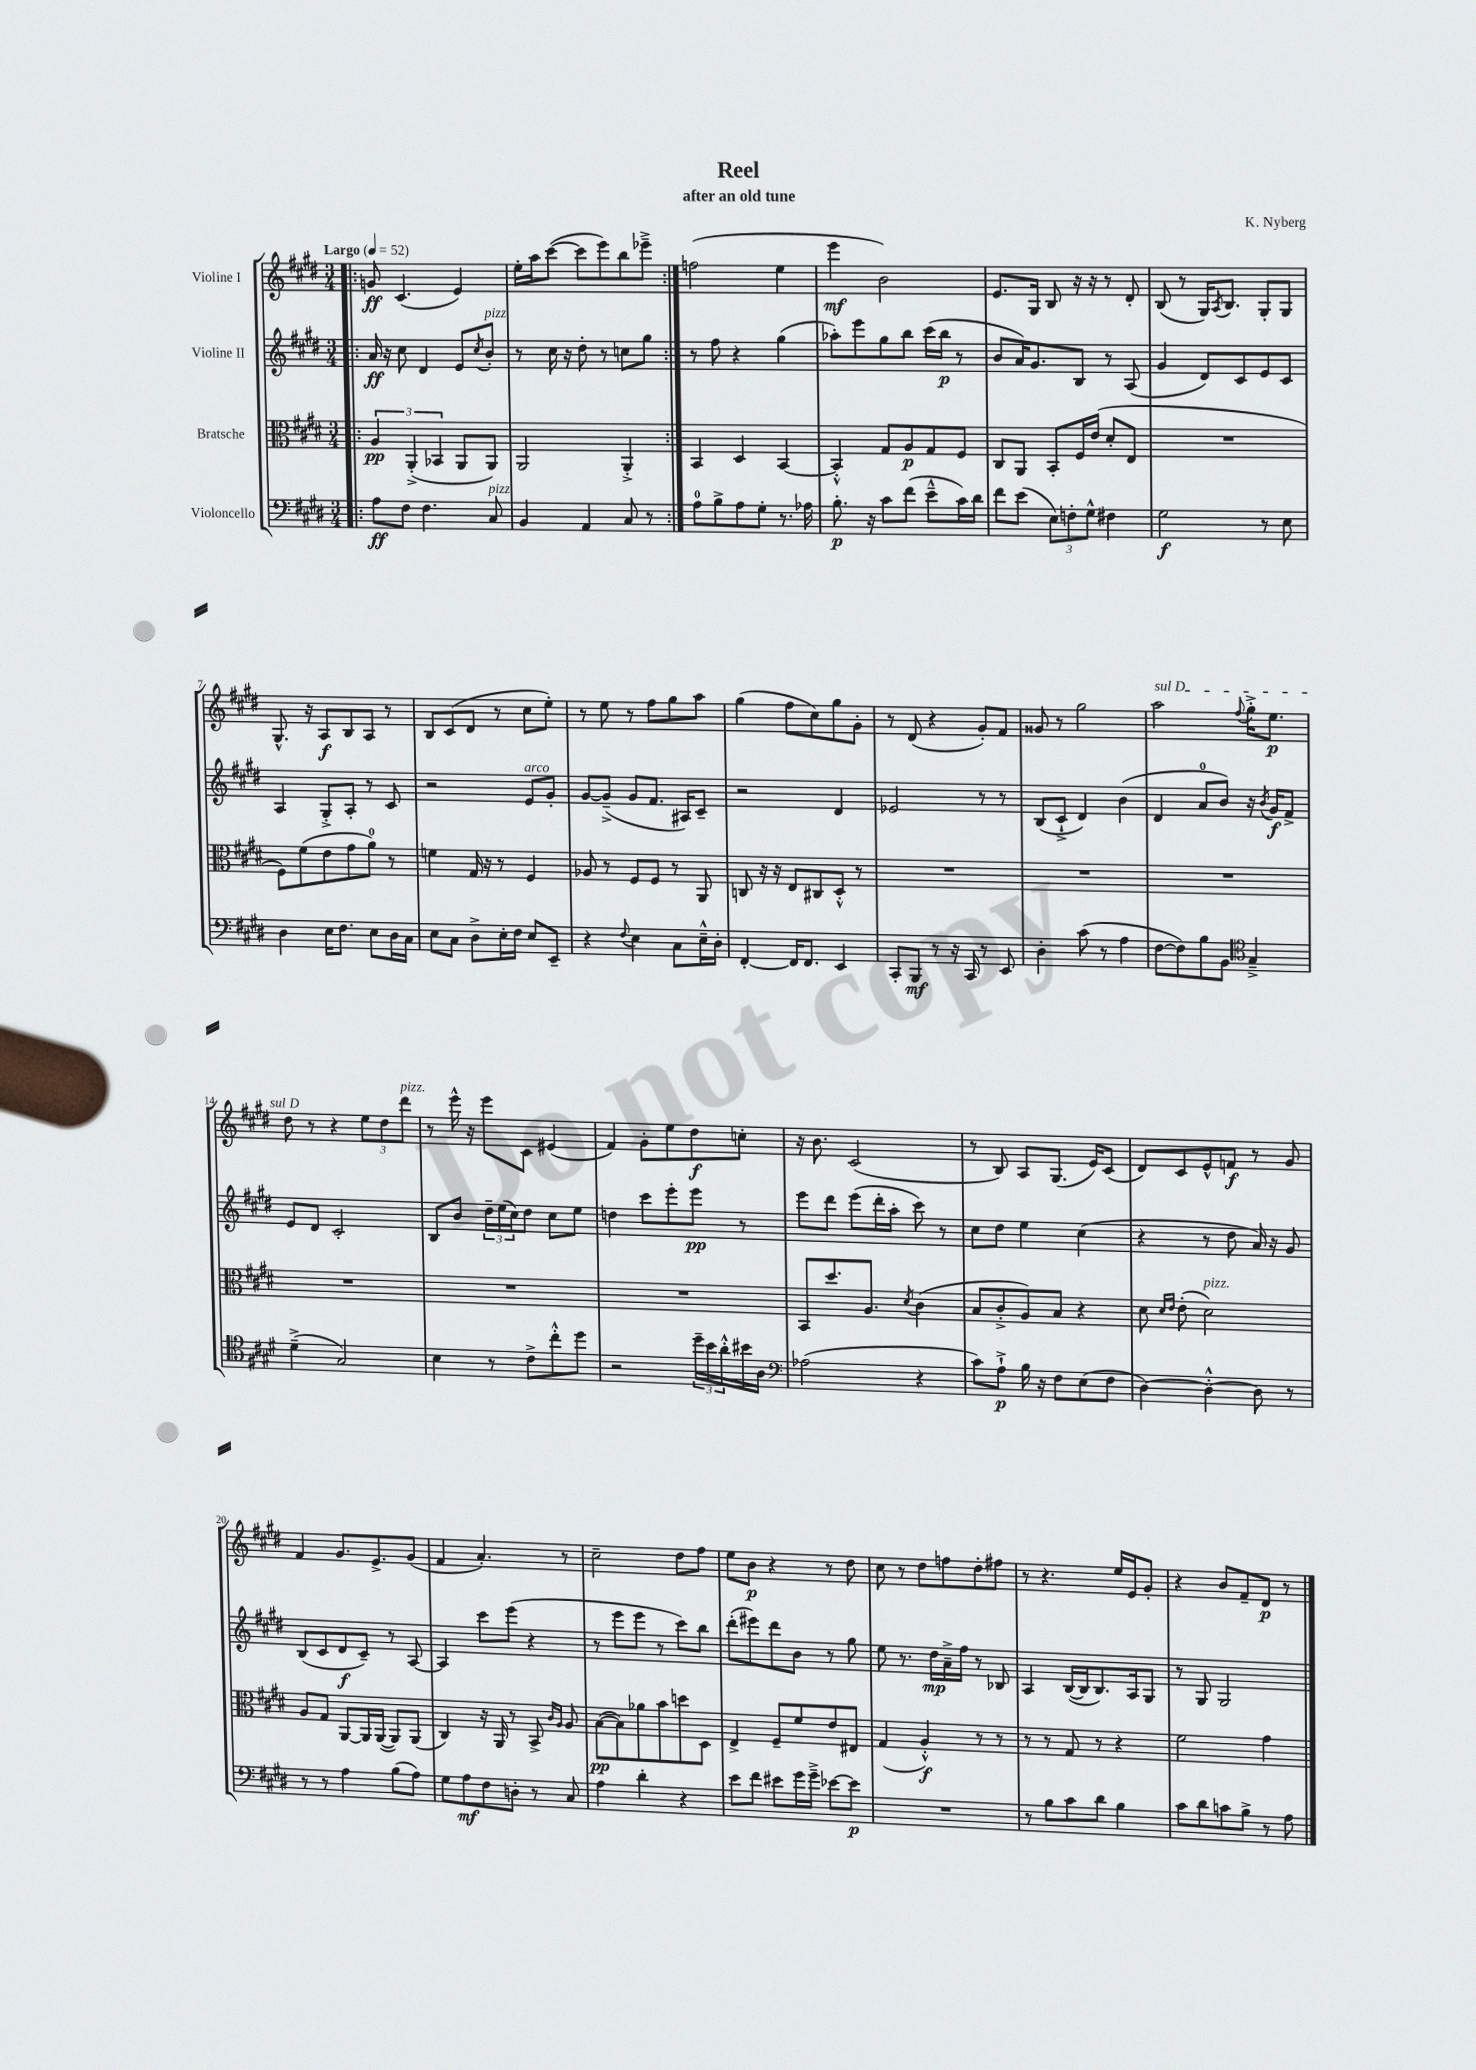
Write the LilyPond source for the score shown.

\header { title = "Reel" composer = "K. Nyberg" subtitle = "after an old tune" }
<<
\new StaffGroup <<
\new Staff = "s0" \with { instrumentName = "Violine I" } {
    \clef treble \key e \major \numericTimeSignature \time 3/4 \tempo "Largo" 4 = 52
    \repeat volta 2 { \bar ".|:" g'8\ff cis'4.( e'4) |
    e''16-. a''16 cis'''8~( cis'''8 e'''8) b''8 ees'''8---> | }
    f''2( e''4 |
    e'''4\mf b'2) |
    e'8. gis16 b8 r16 r16 r8 dis'8-. |
    b8( r8 gis16) \acciaccatura { a8 } b8. gis8-. gis8 |
    gis8.-^ r16 a8\f b8 a8 r8 |
    b8 cis'8( dis'8 r8 cis''8 e''8-.) |
    r8 e''8 r8 fis''8 gis''8 a''8 |
    gis''4( fis''8 cis''8) gis''8 gis'8-. |
    r8 dis'8( r4 gis'8-.) fis'8 |
    gisis'8 r8 gis''2 |
    \once \override TextSpanner.bound-details.left.text = \markup { \italic "sul D" } a''2\startTextSpan \appoggiatura { fis''8 } gis''16-.-> e''8.\p |
    dis''8\stopTextSpan r8 r4 \tuplet 3/2 { e''8 dis''8 dis'''8^\markup { \italic "pizz." } } |
    r8 e'''16-^ r16 e'''8 cis'8 eis'4( |
    fis'4) gis'8-. e''8 dis''8\f c''8-. |
    r16 b'8. cis'2( |
    r8 b8) a8 gis8.( e'16) cis'8( |
    dis'8) cis'8 e'8-^ f'8\f r8 gis'8 |
    fis'4 gis'8. e'8.-> gis'8( |
    fis'4 a'4.-.) r8 |
    cis''2-- dis''8 fis''8 |
    e''8 b'8\p r4 r8 dis''8 |
    cis''8 r8 dis''8 f''8 dis''8-. fis''8 |
    r8 r4. e''16 e'16 gis'8-. |
    r4 b'8 fis'8-- dis'8\p r8 \bar "|." |
}
\new Staff = "s1" \with { instrumentName = "Violine II" } {
    \clef treble \key e \major \numericTimeSignature \time 3/4
    \repeat volta 2 { \bar ".|:" a'16\ff r16 cis''8 dis'4 e'8 \acciaccatura { cis''8 } b'8-.^\markup { \italic "pizz." } |
    r8 cis''16 r16 dis''8-. r8 c''8 gis''8 | }
    r8 fis''8 r4 gis''4( |
    aes''8-.) e'''8 gis''8 b''8 cis'''16( b''16\p r8 |
    b'8 a'16) gis'8. b8 r8 a8( |
    gis'4 dis'8) cis'8 e'8 cis'8 |
    a4 gis8-.-> a8-. r8 cis'8 |
    r2 e'8^\markup { \italic "arco" } gis'8-. |
    gis'8~ gis'8--->( gis'8 fis'8. ais16) cis'8-- |
    r2 dis'4 |
    ees'2 r8 r8 |
    b8( cis'8-!-> dis'4) b'4( |
    dis'4 a'8-0 b'8) r16 \acciaccatura { b'8 } gis'16\f fis'8-> |
    e'8 dis'8 cis'2-. |
    b8 b'8 \tuplet 3/2 { dis''16-- e''16( cis''16) } dis''8 cis''8 e''8 |
    d''4 cis'''8 e'''8-. e'''8\pp r8 |
    e'''8 dis'''8 e'''8( dis'''16-. a''16-. cis'''8) r8 |
    cis''8 dis''8 e''4 cis''4( |
    r4 r8 dis''8 a'16) r16 gis'8 |
    b8( cis'8 dis'8\f cis'8--) r8 a8~ |
    a4 cis'''8 e'''8( r4 |
    r8 e'''8 e'''8 r8 cis'''8) b''8 |
    dis'''8-.( eis'''8) dis'''8 b'8 r8 gis''8 |
    e''8 r8. dis''16\mp a'16---> fis''16 r8 bes8 |
    a4 b16~( b16 b8.) a16 gis8 |
    r8 gis8 gis2 \bar "|." |
}
\new Staff = "s2" \with { instrumentName = "Bratsche" } {
    \clef alto \key e \major \numericTimeSignature \time 3/4
    \repeat volta 2 { \bar ".|:" \tuplet 3/2 { a4\pp a,4-.->( bes,4 } a,8 a,8) |
    a,2 a,4-.-> | }
    b,4 dis4 b,4~ |
    b,4-.-^ gis8 a8\p gis8 fis8 |
    cis8 a,8 b,8-. fis16 e'16( dis'8-. e8 |
    R2. |
    fis8) fis'8( e'8 gis'8 a'8-0) r8 |
    f'4 gis16 r16 r8 fis4 |
    aes8 r8 fis8 fis8 r8 a,8 |
    c8 r16 r16 e8 cis8 dis8-.-^ r8 |
    R2. |
    R2. |
    R2. |
    R2. |
    R2. |
    R2. |
    b,8 dis''8. a8. \acciaccatura { dis'8 } cis'4( |
    b8 cis'8-.-> a8) b8 r4 |
    dis'8 \grace { dis'16 e'16 } e'8-.( dis'2^\markup { \italic "pizz." }) |
    a8 gis8 a,8~ a,16 a,16~( a,8) a,8( |
    cis4) r16 a,16 r8 b,8-> \grace { cis'16 a16 } a8 |
    b8~\pp( b8) aes'8 b'8 d''8 dis8 |
    e4-> fis8-- fis'8 e'8 eis8 |
    gis4( a4-.-^\f) r8 r8 |
    r8 r8 gis8 r8 r4 |
    fis'2 gis'4 \bar "|." |
}
\new Staff = "s3" \with { instrumentName = "Violoncello" } {
    \clef bass \key e \major \numericTimeSignature \time 3/4
    \repeat volta 2 { \bar ".|:" a8\ff fis8 fis4. cis8^\markup { \italic "pizz." } |
    b,4 a,4 cis8 r8 | }
    a8-0 b8-> a8 gis8-. r8. aes16 |
    b8.-.\p r16 cis'8 fis'8( e'8---^ cis'16) dis'16 |
    fis'8 e'8( \tuplet 3/2 { e8) f8-. gis8-^ } fis4 |
    gis2\f r8 e8 |
    dis4 e16 fis8. e8 dis16 cis16 |
    e8 cis8 dis8-> e16-. fis16 e8 e,8-- |
    r4 \appoggiatura { fis8 } e4 cis8 e16---^ dis16-. |
    fis,4~-. fis,16 fis,8. e,4 |
    cis,8-. b,,8\mf r8 r16 cis,16 r8 e,8 |
    dis4-. cis'8( r8 a4 |
    fis8~ fis8) b8 b,8 \clef tenor gis4---> |
    dis'4--->( gis2) |
    b4 r8 cis'8-> cis''8-.-^ dis''8 |
    r2 \tuplet 3/2 { dis''16-- b'16 a'16-.-^ } bis'16 a16 |
    \clef bass aes2( r4 |
    cis'8) a8-!->\p b16 r16 fis8 e8( fis8 |
    dis4~) dis4~-.-^ dis8 r8 |
    r8 r8 a4 b8( a8) |
    gis8 a8\mf fis8 d8-. r8 cis8 |
    a4 dis'4-. r4 |
    e'8 fis'8 eis'8 gis'16 gis'16---> ees'8~ ees'8\p |
    R2. |
    r8 b8 cis'8 dis'8 b4 |
    cis'8 dis'8 c'8 b8-> r8 a8 \bar "|." |
}
>>
>>
